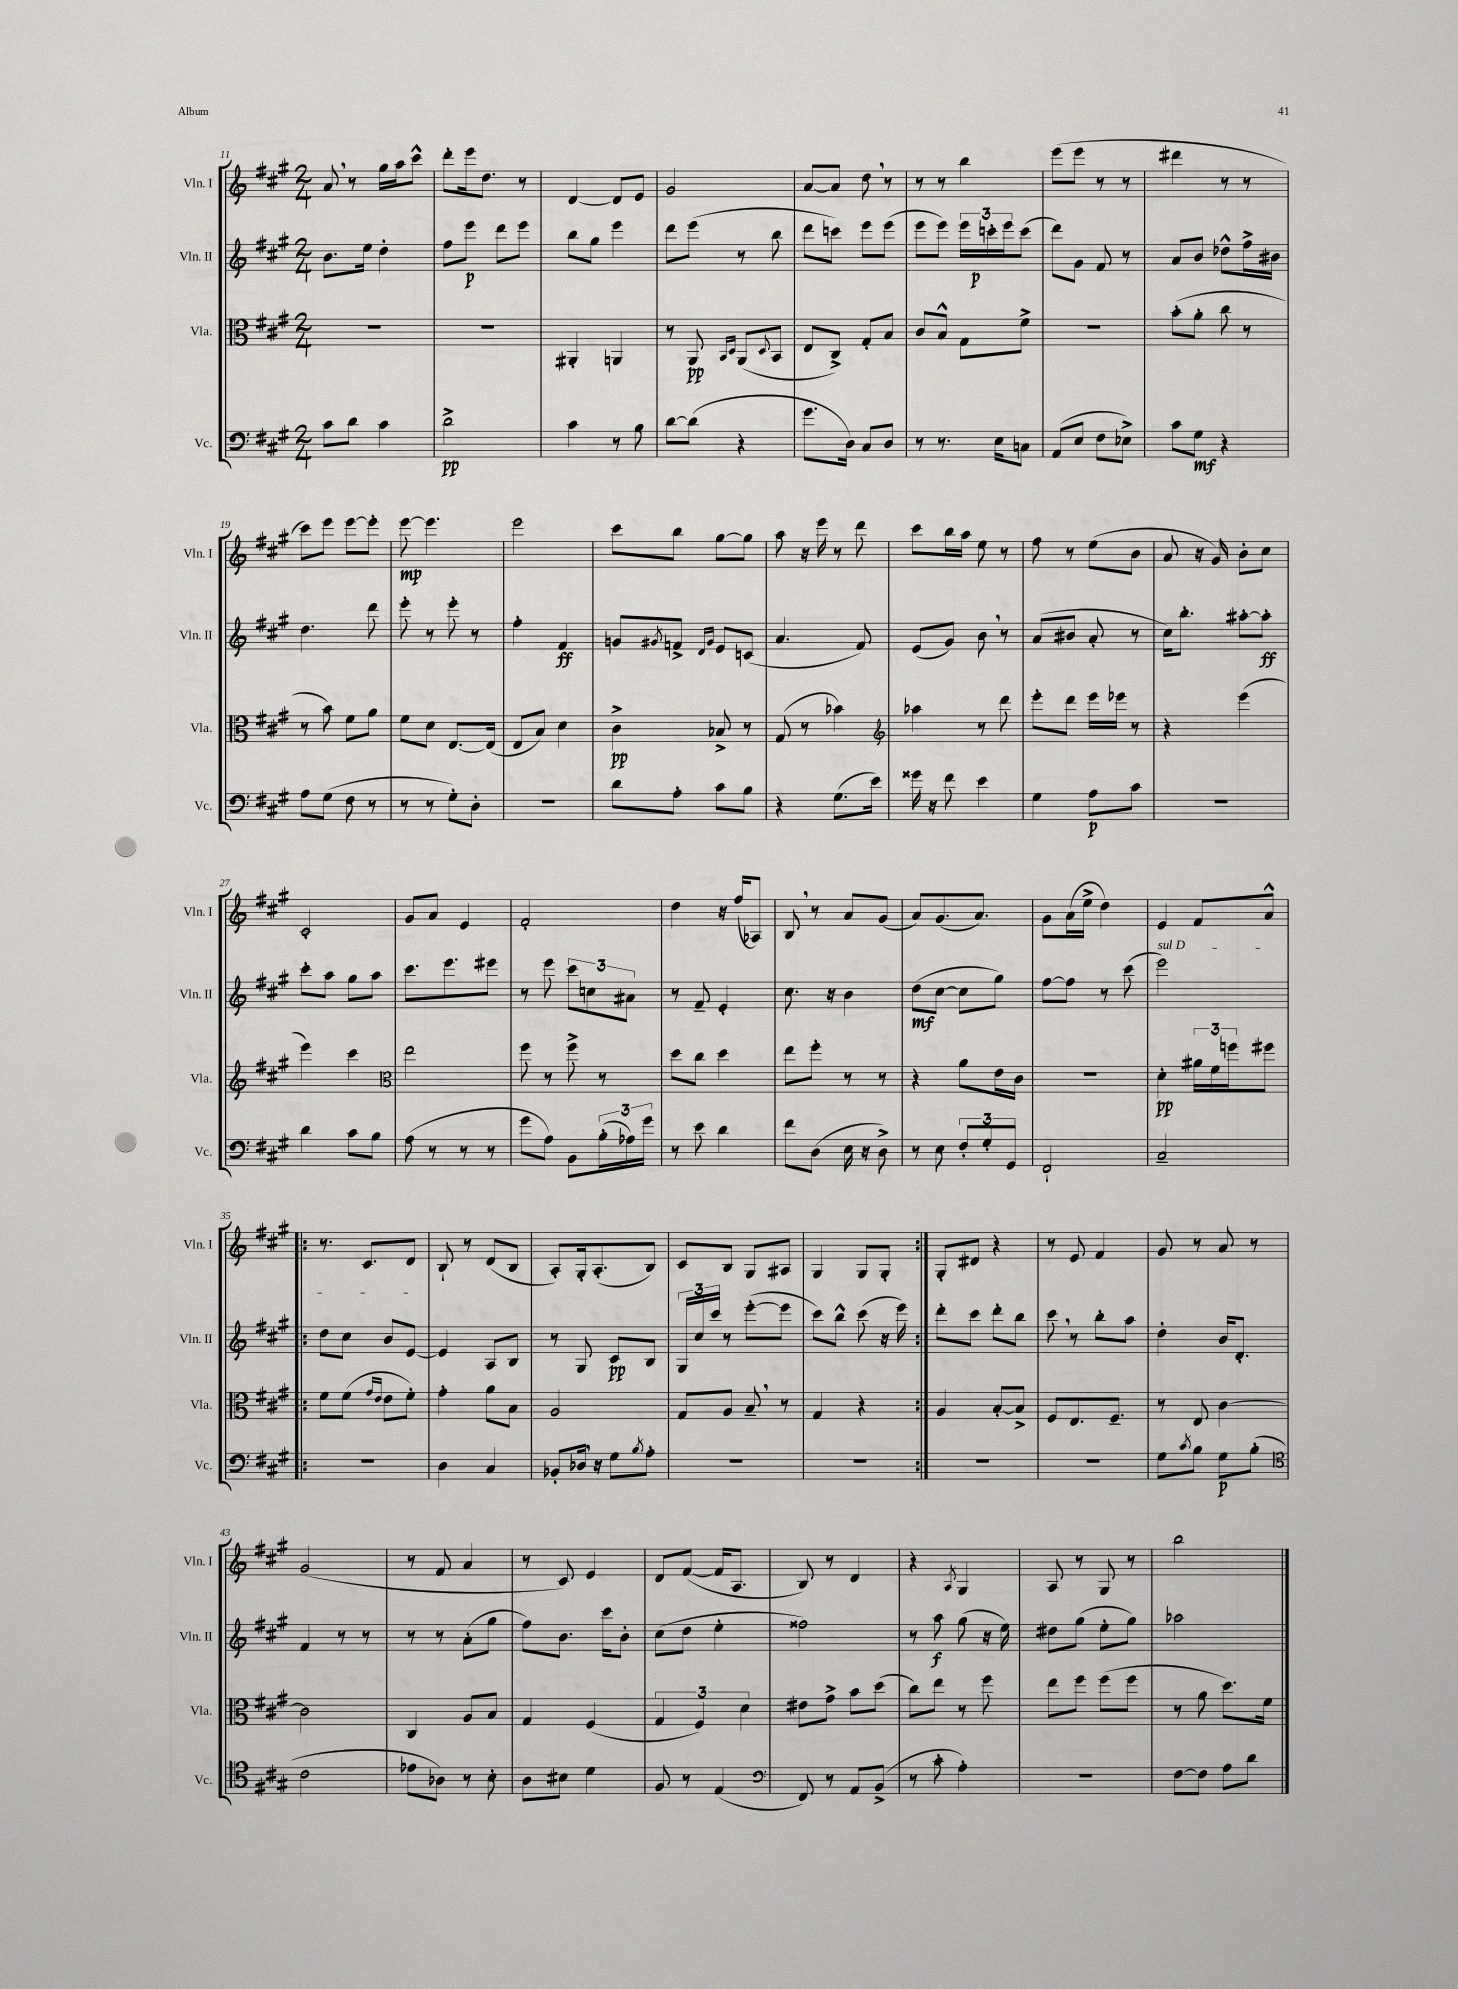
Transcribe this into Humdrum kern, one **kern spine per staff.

**kern	**kern	**kern	**kern
*staff4	*staff3	*staff2	*staff1
*clefF4	*clefC3	*clefG2	*clefG2
*k[f#c#g#]	*k[f#c#g#]	*k[f#c#g#]	*k[f#c#g#]
*M2/4	*M2/4	*M2/4	*M2/4
8c#	2r	8.b	8a
8d	.	.	8r
.	.	16ee	.
4c#	.	4dd'	16gg#
.	.	.	16aa
.	.	.	8ccc#^^
=	=	=	=
2d^	2r	8ff#	8ddd'
.	.	8eee	16eee
.	.	.	8.dd
.	.	8ddd	.
.	.	8eee	8r
=	=	=	=
4c#	4AA#'	8bb	[4d
.	.	8gg#	.
8r	4AA	4eee	8d]
8B	.	.	8e
=	=	=	=
[8d	8r	8ddd	2g#
(8d]	8AA	(8eee	.
.	16qqBB	.	.
.	16qqD	.	.
4r	(8AA	8r	.
.	8qqD	.	.
.	8BB	8bb	.
=	=	=	=
8.g#	8E	8ddd	[8a
.	8C#^)	8ccc)	8a]
16D)	.	.	.
8C#	8G#'	8eee	8dd
8D	8B	(8eee	8r
=	=	=	=
8r	8c#	8eee	8r
8.r	8B^^	8eee)	8r
.	8G#	24eee	4bb
.	.	24ccc'	.
16E	.	.	.
.	.	24eee	.
8C	8f#^	(8ccc	.
=	=	=	=
(8AA	2r	8ddd)	(8eee
8E	.	8g#	8eee
8F#	.	8f#	8r
8E-^)	.	8r	8r
=	=	=	=
8c#	(8b'	8a	4ddd#
8G#	8a'	8b	.
4r	8cc#	8dd-^^	8r
.	8r	16ff#^	8r
.	.	16b#	.
=	=	=	=
8A	8r	4.dd	8ccc#)
(8G#	8b)	.	8eee
8F#	8f#	.	[8eee
8r	8a	8ddd	8eee']
=	=	=	=
8r	8f#	8eee'	[8eee
8r	8d	8r	4.eee]
8G#')	[8.E	8eee'	.
8D'	.	8r	.
.	(16E]	.	.
=	=	=	=
2r	8E	4ff#'	2eee
.	8B)	.	.
.	4d	4f#	.
=	=	=	=
8d	4c#^	8g	8ccc#
.	.	8qg#	.
8A'	.	8f^	8bb
.	.	16qqd	.
.	.	16qqg#	.
8c#	8B-^	8e	[8gg#
8B	8r	(8c	8gg#]
=	=	=	=
4r	(8G#	4.a	8aa
.	8r	.	16r
.	.	.	16eee
(8.G#	4b-)	.	8r
.	.	8f#)	8ddd
16e)	.	.	.
=	=	=	=
*	*clefG2	*	*
16g##	4aa-	(8e	8ccc#
16r	.	.	.
8f#	.	8g#)	16bb
.	.	.	16aa
4e	8r	8b	8ee
.	8ddd	8r	8r
=	=	=	=
4G#	8eee'	(8a	8ff#
.	8ddd	8b#	8r
8A	16eee	8a'	(8ee
.	16eee-	.	.
8c#	8r	8r	8b
=	=	=	=
2r	4r	16cc#)	8a
.	.	8.bb'	.
.	.	.	16r
.	.	.	16g#)
.	(4eee	[8aa#'	8b'
.	.	8aa#']	8cc#
=	=	=	=
4d	4eee)	8ccc#'	2c#'
.	.	8aa	.
8c#	4ccc#	8gg#	.
8B	.	8aa	.
=	=	=	=
*	*clefC3	*	*
(8A	2ee	8.ccc#	8g#
8r	.	.	8a
.	.	8.eee	.
8r	.	.	4e
8r	.	8eee#	.
=	=	=	=
8g#	8ff#	8r	2f#'
8A)	8r	8eee	.
8BB	8ff#^	12ccc#	.
.	.	12cc	.
(24B'	8r	.	.
24A-)	.	12a#	.
24g#	.	.	.
=	=	=	=
8r	8dd	8r	4dd
8e	8cc#	8f#~	.
4d	4dd	4e'	16r
.	.	.	(16ff#
.	.	.	8A-)
=	=	=	=
8f#	8ee	8.cc#	8B
(8D	8ff#'	.	8r
.	.	16r	.
16E	8r	4b	8a
16r	.	.	.
8D^)	8r	.	(8g#
=	=	=	=
8r	4r	(8dd	8a)
8E	.	[8cc#	(8.g#
12F#'	8a	8cc#]	.
.	.	.	8.a)
12G#'	.	.	.
.	16e	8gg#)	.
12GG#	.	.	.
.	16c#	.	.
=	=	=	=
2FF#`	2r	[8ff#	8g#
.	.	8ff#]	(16a
.	.	.	16ee^
.	.	8r	4dd)
.	.	(8ccc#	.
=	=	=	=
2C#~	4d'	2eee)	4e
.	24a#	.	8f#
.	24f#	.	.
.	24ff	.	.
.	8ff#	.	8a^^
=!|:	=!|:	=!|:	=!|:
2r	8f#	8dd	8.r
.	(8f#	8cc#	.
.	.	.	8.c#
.	16qqg#	.	.
.	16qqe	.	.
.	8e	8b	.
.	8f#')	[8e	8d
=	=	=	=
4D	4g#'	4e]	8B`
.	.	.	8r
4C#	8a	8A	(8d
.	8B	8B	8B
=	=	=	=
8BB-'	2A	8r	8A')
16D-	.	8G#	16G#'
16r	.	.	(8.A'
8G#	.	8c#	.
8qB	.	.	.
8A'	.	8B	8B)
=	=	=	=
2r	8G#	24G#	8c#
.	.	24cc#	.
.	.	24ccc#	.
.	8A	8r	8B
.	8B~	([8eee'	8G#
.	8r	8eee]	8A#
=	=	=	=
2r	4G#	8ccc#)	4G#
.	.	8bb^^	.
.	4r	(8ccc#	8G#
.	.	16r	8G#'
.	.	16eee)	.
=:|!	=:|!	=:|!	=:|!
2r	4A	8ddd'	8G#'
.	.	8ccc#	8d#
.	[8B'	8ddd'	4r
.	8B^]	8bb	.
=	=	=	=
2r	8F#	8ccc#	8r
.	8.E	8r	8e
.	.	8bb'	4f#
.	8.F#~	.	.
.	.	8aa	.
=	=	=	=
8G#	8r	4dd'	8g#
8qc#	.	.	.
8B	8E	.	8r
8G#	[4c#	16b	8a
.	.	8.d'	.
(8B'	.	.	8r
=	=	=	=
*clefC4	*	*	*
2c#	2c#]	4f#	(2g#
.	.	8r	.
.	.	8r	.
=	=	=	=
8e-	4C#	8r	8r
8A-)	.	8r	8f#
8r	8A	(8a'	4a
8B'	8B	8gg#	.
=	=	=	=
8A	4G#	8ff#)	8r
8B#	.	8.b	8c#)
4d	(4F#	.	4e
.	.	16ccc#	.
.	.	8b'	.
=	=	=	=
8F#	6G#	(8cc#	8d
8r	.	8dd	([8f#
.	6F#)	.	.
(4E	.	4ee'	16f#]
.	.	.	8.A
.	6d	.	.
=	=	=	=
*clefF4	*	*	*
8FF#)	8e#	2ff##)	8B)
8r	8g#^	.	8r
8AA	8b	.	4d
(8BB^	(8dd	.	.
=	=	=	=
8r	8cc#)	8r	4r
8c#'	8ee	8aa	.
.	.	.	8qA
4A')	8r	(8gg#	4G#
.	8ff#	16r	.
.	.	16ee)	.
=	=	=	=
2r	8ee	8dd#	8A
.	8ff#	(8gg#	8r
.	(8ff#	8ee'	8G#
.	8ff#	8gg#)	8r
=	=	=	=
[8F#	8r	2aa-	2bb
8F#]	8a	.	.
8A	8.dd)	.	.
8d	.	.	.
.	16f#	.	.
==	==	==	==
*-	*-	*-	*-
